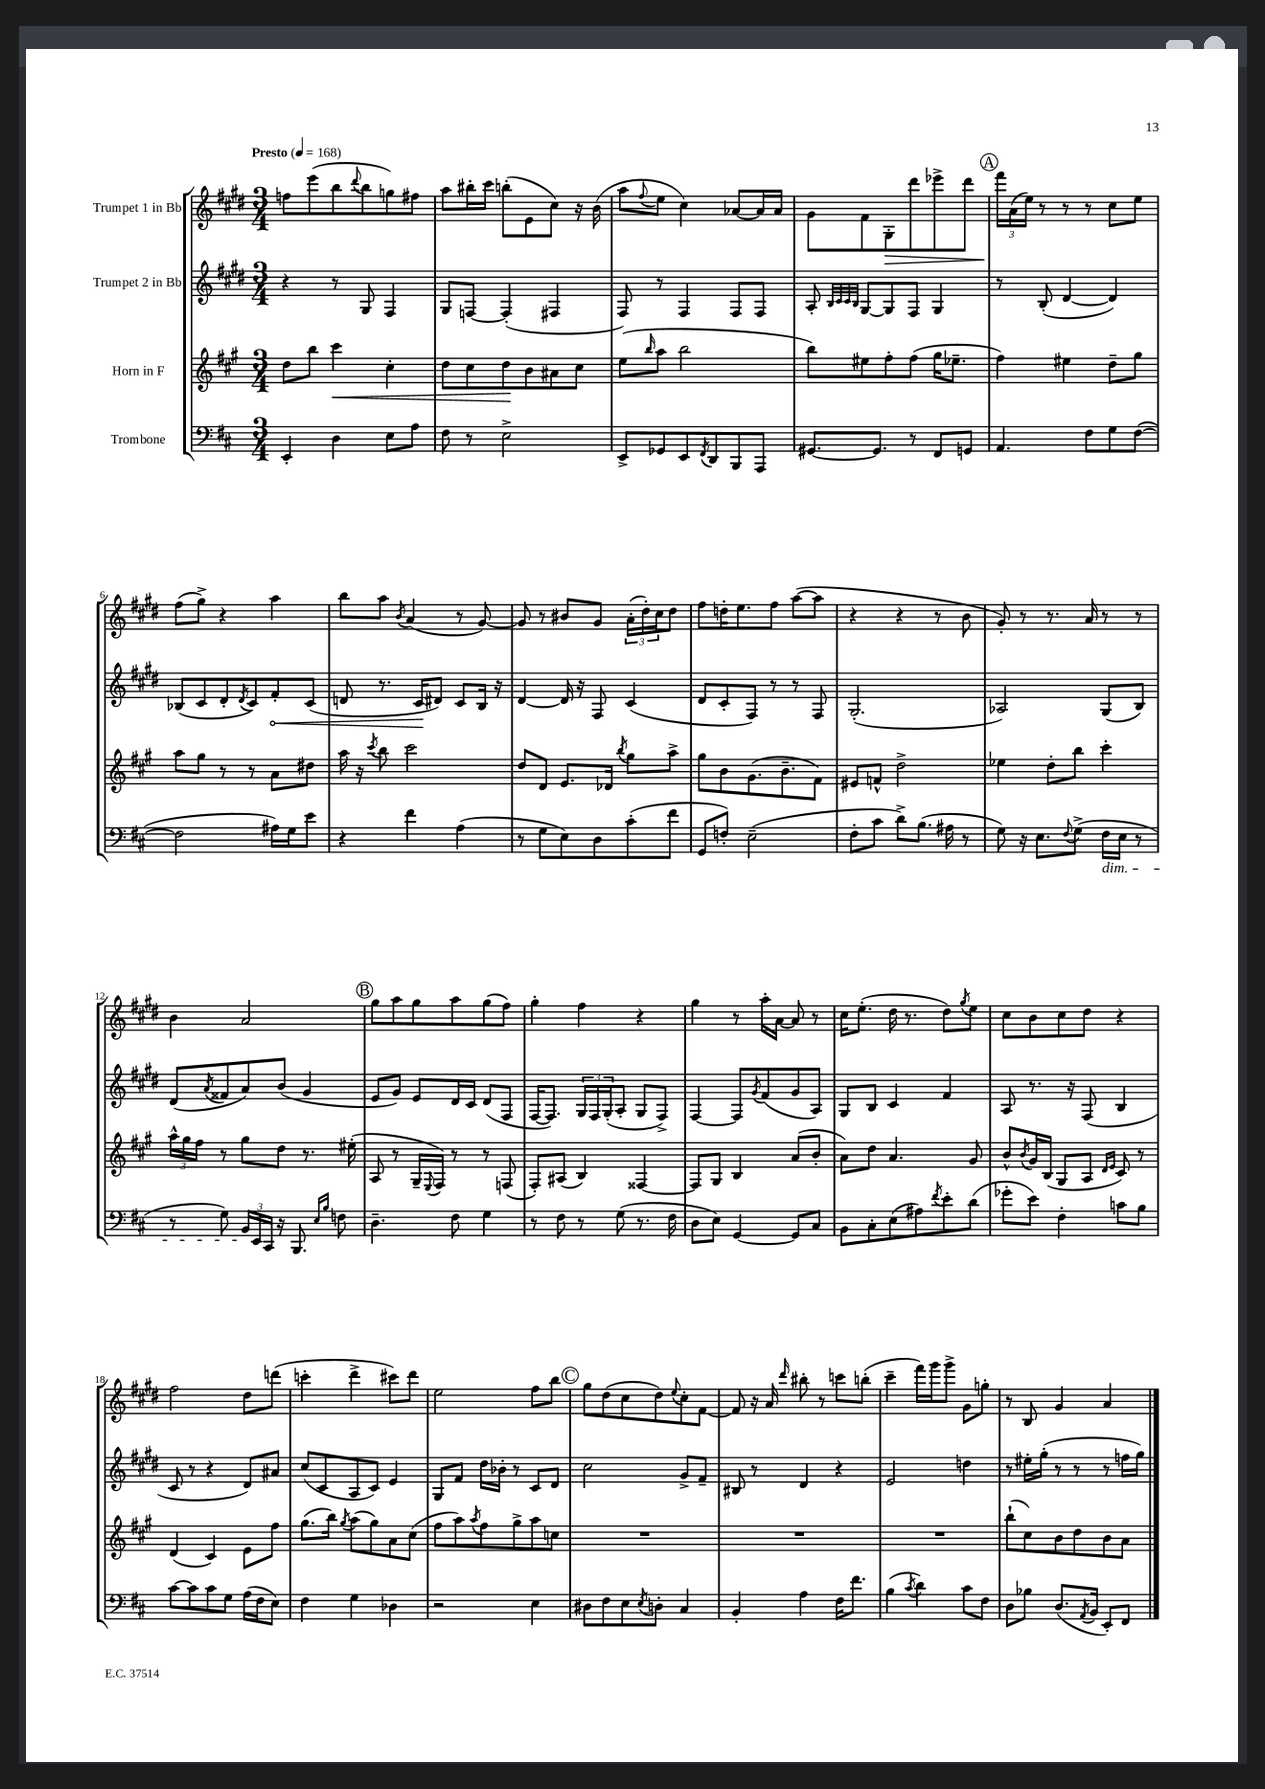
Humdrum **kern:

**kern	**kern	**dynam	**kern	**dynam	**kern	**dynam
*part4	*part3	*part3	*part2	*part2	*part1	*part1
*staff4	*staff3	*staff3	*staff2	*staff2	*staff1	*staff1
*I"Trombone	*I"Horn in F	*	*I"Trumpet 2 in Bb	*	*I"Trumpet 1 in Bb	*
*clefF4	*clefG2	*	*clefG2	*	*clefG2	*
*k[f#c#]	*k[f#c#g#]	*	*k[f#c#g#d#]	*	*k[f#c#g#d#]	*
*M3/4	*M3/4	*	*M3/4	*	*M3/4	*
*MM168	*MM168	*	*MM168	*	*MM168	*
=1	=1	=1	=1	=1	=1	=1
!	!	!	!	!	!LO:TX:a:B:t=Presto	!
4EE'/	8dd\L	.	4r	.	8ffn\L	.
.	8bb\J	.	.	.	(8eee\	.
!	!	!LO:HP:b	!	!	!	!
4D\	4ccc#\	<	8r	.	8bb\	.
.	.	.	.	.	8qqddd#/	.
.	.	.	8G#/	.	8bb\	.
8E\L	4cc#'\	.	4F#/	.	8ggn\)	.
8A\J	.	.	.	.	8ff#X\J	.
=2	=2	=2	=2	=2	=2	=2
8F#\	8dd\L	.	8G#/L	.	8aa\L	.
8r	8cc#\	.	[8Fn/J	.	16bb#X'\L	.
.	.	.	.	.	16ccc#\JJ	.
2E^\	8dd\	.	(4F'/]	.	(8bbn'\L	.
.	8b\	[	.	.	8e\	.
.	8a#X\	.	4F#X/	.	8cc#\J)	.
.	8cc#\J	.	.	.	16r	.
.	.	.	.	.	(16b\	.
=3	=3	=3	=3	=3	=3	=3
8EE^/L	(8ee\L	.	8F#/)	.	8aa\L	.
.	16qqbb/	.	.	.	8qqff#/	.
8GG-X/	8aa\J	.	8r	.	8ee\J	.
8EE/	2bb\	.	4F#/	.	4cc#\)	.
8qFF#/	.	.	.	.	.	.
8DD/	.	.	.	.	.	.
8BBB/	.	.	8F#/L	.	[8a-X/L	.
8AAA/J	.	.	8F#/J	.	16a-/L]	.
.	.	.	.	.	16a-/JJ	.
=4	=4	=4	=4	=4	=4	=4
[8.GG#X/L	8bb\L)	.	8A'/	.	8g#\L	.
.	.	.	32qqB/LLL	.	.	.
.	.	.	32qqc#/	.	.	.
.	.	.	32qqc#/	.	.	.
.	.	.	32qqB/JJJ	.	.	.
.	8ee#X\	.	[8G#/L	.	8f#\	.
8.GG#/J]	.	.	.	.	.	.
!	!	!	!	!	!	!LO:HP:b
.	8ff#'\	.	8G#/]	.	8G#'\	>
8r	(8ff#\J	.	8F#/J	.	8ddd#\	.
8FF#/L	16gg#\KL	.	4G#/	.	8eee-X^\	.
.	8.ee-X~\J	.	.	.	.	.
8GGn/J	.	.	.	.	8ddd#\J	.
!!LO:REH:place=s1:t=A
=5	=5	=5	=5	=5	=5	=5
4.AA/	4ff#\)	.	8r	.	24fff#\LL	.
.	.	.	.	.	(24a\	]
.	.	.	.	.	24ee\JJ)	.
.	.	.	(8B'/	.	8r	.
.	4ee#X\	.	[4d#/	.	8r	.
8F#\L	.	.	.	.	8r	.
8G\	8dd~\L	.	4d#/])	.	8cc#\L	.
([8F#\J	8gg#\J	.	.	.	8ee\J	.
!!LO:LB:g=z
=6	=6	=6	=6	=6	=6	=6
2F#\]	8aa\L	.	(8B-X/L	.	(8ff#\L	.
.	8gg#\J	.	8c#/	.	8gg#^\J)	.
.	8r	.	8d#'/	.	4r	.
.	.	.	8qd#/	.	.	.
.	8r	.	8c#/)	.	.	.
!	!	!	!	!LO:HP:b	!	!
16A#X\LL)	8a\L	.	8f#'/	<	4aa\	.
16G\J	.	.	.	.	.	.
8e\J	8dd#X\J	.	(8c#/J	.	.	.
=7	=7	=7	=7	=7	=7	=7
4r	16aa\	.	8dn/	.	8bb\L	.
.	16r	.	.	.	.	.
.	8qccc#/	.	.	.	.	.
.	8bb\	.	8.r	.	8aa\J	.
.	.	.	.	.	8qb/	.
4f#\	2ccc#\	.	.	.	(4a/	.
.	.	.	16c#/KL	.	.	.
.	.	.	8d#X/J)	[	.	.
(4A\	.	.	8c#/L	.	8r	.
.	.	.	16B/Jk	.	[8g#/)	.
.	.	.	16r	.	.	.
=8	=8	=8	=8	=8	=8	=8
8r	8dd/L	.	[4d#/	.	8g#/]	.
8G\L	8d/J	.	.	.	8r	.
8E\)	8.e/L	.	16d#/]	.	8b#X/L	.
.	.	.	16r	.	.	.
8D\	.	.	8F#/	.	8g#/J	.
.	16d-X/Jk	.	.	.	.	.
.	8qbb/	.	.	.	.	.
(8c#'\	8gg#\L	.	(4c#/	.	(24a'\LL	.
.	.	.	.	.	24dd#'\)	.
.	.	.	.	.	24cc#\J	.
8f#\J	8aa^\J	.	.	.	8dd#\J	.
=9	=9	=9	=9	=9	=9	=9
8GG/L	8gg#\L	.	8d#/L	.	8ff#\L	.
8Fn'/J)	8b\	.	8c#'/	.	16ddn'\K	.
.	.	.	.	.	8.ee\	.
(2E~\	(8.g#\	.	8F#/J)	.	.	.
.	.	.	8r	.	8ff#\J	.
.	8.b~\	.	.	.	.	.
.	.	.	8r	.	([8aa\L	.
.	8f#\J)	.	8F#/	.	8aa\J]	.
=10	=10	=10	=10	=10	=10	=10
8F#'\L	8e#X/L	.	(2.G#'/	.	4r	.
8c#\J	8fn^^/J	.	.	.	.	.
8d^\L)	2dd^\	.	.	.	4r	.
(8.B\J	.	.	.	.	.	.
.	.	.	.	.	8r	.
16A#X\	.	.	.	.	.	.
8r	.	.	.	.	8b\	.
=11	=11	=11	=11	=11	=11	=11
8G\)	4ee-X\	.	2A-X/)	.	8g#'/)	.
16r	.	.	.	.	8r	.
8.E\L	.	.	.	.	.	.
.	8dd'\L	.	.	.	8.r	.
8qqF#/	.	.	.	.	.	.
(8G^\J	8bb\J	.	.	.	.	.
.	.	.	.	.	16a/	.
!LO:TX:b:i:t=dim.	!	!	!	!	!	!
16F#\LL	4ccc#'\	.	(8G#/L	.	8r	.
16E\JJ	.	.	.	.	.	.
8r	.	.	8B/J)	.	8r	.
!!LO:LB:g=z
=12	=12	=12	=12	=12	=12	=12
8r	24aa^^\LL	.	(8d#/L	.	4b\	.
.	24gg#\	.	.	.	.	.
.	24ff#\JJ	.	.	.	.	.
.	.	.	8qa/	.	.	.
8G\)	8r	.	8f##X/	.	.	.
24BB/LL	8gg#\L	.	8a/)	.	2a/	.
24EE/	.	.	.	.	.	.
24CC#/JJ	.	.	.	.	.	.
16r	8dd\J	.	(8b/J	.	.	.
8.BBB/	.	.	.	.	.	.
.	8.r	.	4g#/	.	.	.
16qqE/LL	.	.	.	.	.	.
16qqB/JJ	.	.	.	.	.	.
8Fn\	.	.	.	.	.	.
.	(16ee#X'\	.	.	.	.	.
!!LO:REH:place=s1:t=B
=13	=13	=13	=13	=13	=13	=13
4.D~\	8A/	.	8e/L	.	8gg#\L	.
.	8r	.	8g#/J)	.	8aa\	.
.	16G#~/LL	.	8e/L	.	8gg#\	.
.	8qqE/	.	.	.	.	.
.	16F#/JJ)	.	.	.	.	.
8F#\	8r	.	16d#/L	.	8aa\	.
.	.	.	16c#/JJ	.	.	.
4G\	8r	.	(8d#/L	.	(8gg#\	.
.	(8Fn/	.	8F#/J	.	8ff#\J)	.
=14	=14	=14	=14	=14	=14	=14
8r	8F#'/L)	.	[16F#/KL	.	4gg#'\	.
.	.	.	8.F#/J])	.	.	.
8F#\	(8A#X/J	.	.	.	.	.
8r	4B/)	.	24G#/LL	.	4ff#\	.
.	.	.	24F#/	.	.	.
.	.	.	(24G#'/J	.	.	.
(8G\	.	.	8A'/J	.	.	.
8.r	[4F##X/	.	8G#/L	.	4r	.
.	.	.	8F#^/J)	.	.	.
16F#\	.	.	.	.	.	.
=15	=15	=15	=15	=15	=15	=15
8D\L	8F##/L]	.	[4F#/	.	4gg#\	.
8E\J)	8G#/J	.	.	.	.	.
[4GG/	4B/	.	8F#/L]	.	8r	.
.	.	.	8qg#/	.	.	.
.	.	.	(8f#/	.	16aa'\LL	.
.	.	.	.	.	[16a\JJ	.
8GG/L]	(8a/L	.	8g#/	.	8a/]	.
8C#/J	8b'/J	.	8A/J)	.	8r	.
=16	=16	=16	=16	=16	=16	=16
8BB\L	8a\L)	.	8G#/L	.	16cc#\KL	.
.	.	.	.	.	(8.ee'\J	.
8C#'\	8dd\J	.	8B/J	.	.	.
(8E\	4.a/	.	4c#/	.	16dd#\	.
.	.	.	.	.	8.r	.
8A#X\)	.	.	.	.	.	.
8qf#/	.	.	.	.	.	.
8e'\	.	.	4f#/	.	8dd#\L)	.
.	.	.	.	.	8qgg#/	.
(8d\J	8g#/	.	.	.	8ee\J	.
=17	=17	=17	=17	=17	=17	=17
8g-X'\L	8b^^/L	.	8A/	.	8cc#\L	.
.	8qb/	.	.	.	.	.
8e\J)	16g#/L	.	8.r	.	8b\	.
.	(16B/JJ	.	.	.	.	.
4F#'\	8G#/L	.	.	.	8cc#\	.
.	.	.	16r	.	.	.
.	8A/J	.	(8F#/	.	8dd#\J	.
.	16qqd/LL	.	.	.	.	.
.	16qqe/JJ	.	.	.	.	.
8cn\L	8c#/)	.	4B/	.	4r	.
8B\J	8r	.	.	.	.	.
!!LO:LB:g=z
=18	=18	=18	=18	=18	=18	=18
[8c#\L	(4d/	.	8c#/	.	2ff#\	.
8c#\]	.	.	8r	.	.	.
8c#\	4c#/)	.	4r	.	.	.
8G\J	.	.	.	.	.	.
(16A\LL	8e\L	.	8d#/L)	.	8dd#\L	.
16F#\J	.	.	.	.	.	.
8E\J)	8ff#\J	.	8a#X/J	.	(8dddn\J	.
=19	=19	=19	=19	=19	=19	=19
4F#\	(8.gg#\L	.	(8cc#/L	.	4cccn'\	.
.	.	.	8c#/	.	.	.
.	16bb\Jk)	.	.	.	.	.
.	8qgg#/	.	.	.	.	.
4G\	(8aa\L	.	8A/	.	4ddd#^\	.
.	8gg#\)	.	8c#/J)	.	.	.
4D-X\	8a\	.	4e/	.	8ccc#X\L)	.
.	(8cc#\J	.	.	.	8ddd#\J	.
=20	=20	=20	=20	=20	=20	=20
2r	8ff#\L	.	8G#/L	.	2ee\	.
.	8aa\)	.	8f#/J	.	.	.
.	8qaa/	.	.	.	.	.
.	8ff#\	.	16dd#\LL	.	.	.
.	.	.	16b-X'\JJ	.	.	.
.	8gg#^\	.	8r	.	.	.
4E\	8aa\	.	8c#/L	.	8ff#\L	.
.	8ccn\J	.	8d#/J	.	8bb\J	.
!!LO:REH:place=s1:t=C
=21	=21	=21	=21	=21	=21	=21
8D#X\L	2.r	.	2cc#\	.	8gg#\L	.
8F#\	.	.	.	.	(8dd#\	.
8E\	.	.	.	.	8cc#\	.
8qE/	.	.	.	.	.	.
8Dn'\J	.	.	.	.	8dd#\)	.
.	.	.	.	.	8qqee/	.
4C#/	.	.	8g#^/L	.	8cc#'\	.
.	.	.	8f#~/J	.	[8f#\J	.
=22	=22	=22	=22	=22	=22	=22
4BB'/	2.r	.	8B#X/	.	8f#/]	.
.	.	.	8r	.	16r	.
.	.	.	.	.	16a/	.
.	.	.	.	.	16qqddd#/	.
4A\	.	.	4d#/	.	8bb#X'\	.
.	.	.	.	.	8r	.
16F#\KL	.	.	4r	.	8cccn\L	.
8.f#\J	.	.	.	.	.	.
.	.	.	.	.	(8bbn'\J	.
=23	=23	=23	=23	=23	=23	=23
(4B\	2.r	.	2e/	.	4ccc#~\	.
8qc#/	.	.	.	.	.	.
4d\)	.	.	.	.	16fff#\LL)	.
.	.	.	.	.	16ggg#\J	.
.	.	.	.	.	8ggg#^\J	.
8c#\L	.	.	4ddn\	.	8g#\L	.
8F#\J	.	.	.	.	8ggn'\J	.
=24	=24	=24	=24	=24	=24	=24
8D\L	(8bb`\L	.	8r	.	8r	.
8B-X\J	8cc#\)	.	16ee#X'\LL	.	8B/	.
.	.	.	(16gg#'\JJ	.	.	.
(8.D/L	8b\	.	8r	.	4g#/	.
.	8dd\	.	8r	.	.	.
8qAA/	.	.	.	.	.	.
16BB/Jk	.	.	.	.	.	.
8EE'/L)	8b\	.	8r	.	4a/	.
8FF#/J	8a\J	.	16ffn\LL	.	.	.
.	.	.	16gg#\JJ)	.	.	.
==	==	==	==	==	==	==
*-	*-	*-	*-	*-	*-	*-
